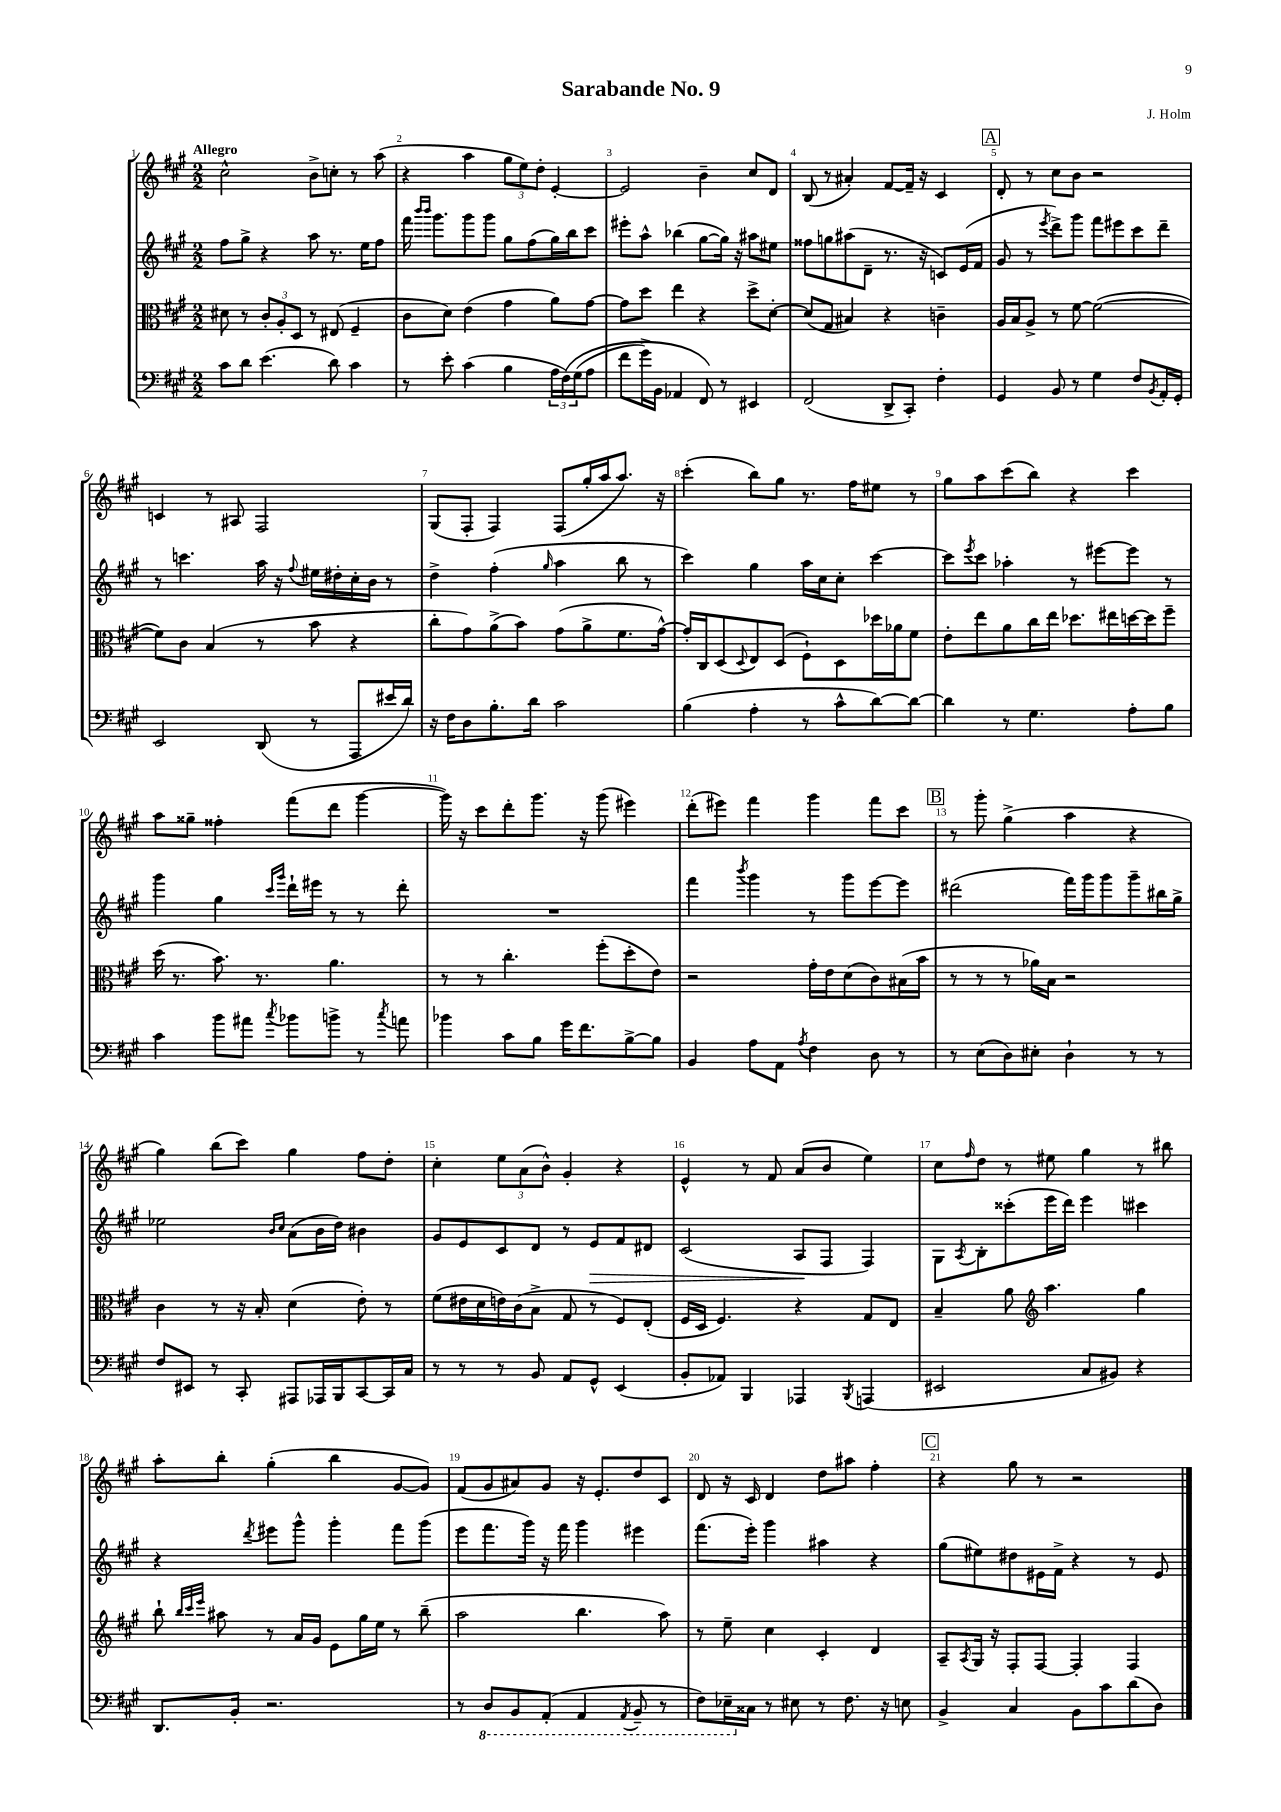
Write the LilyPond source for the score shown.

\header { title = "Sarabande No. 9" composer = "J. Holm" }
<<
\new StaffGroup <<
\new Staff = "s0" {
    \clef treble \key a \major \numericTimeSignature \time 2/2 \tempo "Allegro"
    cis''2-^ b'8-> c''8-. r8 a''8( |
    r4 a''4 \tuplet 3/2 { gis''8 e''8) d''8-. } e'4~-. |
    e'2 b'4-- cis''8 d'8 |
    b8( r8 ais'4-.) fis'8~ fis'16-- r16 cis'4 |
    \mark \markup { \box "A" } d'8-. r8 cis''8 b'8 r2 |
    c'4 r8 ais8 fis2 |
    gis8( fis8-. fis4) fis8( gis''16-. a''16 a''8.) r16 |
    cis'''4-.( b''8) gis''8 r8. fis''16 eis''8 r8 |
    gis''8 a''8 cis'''8( b''8) r4 cis'''4 |
    a''8 gisis''8-- fisis''4-. fis'''8( d'''8 gis'''4~ |
    gis'''16) r16 cis'''8 d'''8-. gis'''8. r16 gis'''8( eis'''4) |
    d'''8-.( eis'''8) fis'''4 gis'''4 fis'''8 cis'''8 |
    \mark \markup { \box "B" } r8 gis'''8-. gis''4->( a''4 r4 |
    gis''4) b''8( cis'''8) gis''4 fis''8 d''8-. |
    cis''4-. \tuplet 3/2 { e''8 a'8( b'8-^) } gis'4-. r4 |
    e'4-^ r8 fis'8 a'8( b'8 e''4) |
    cis''8 \grace { fis''16 } d''8 r8 eis''8 gis''4 r8 bis''8 |
    a''8-. b''8-. gis''4-.( b''4 gis'8~ gis'8) |
    fis'8( gis'8 ais'8) gis'8 r16 e'8.-. d''8 cis'8 |
    d'8 r16 cis'16 d'4 d''8 ais''8 fis''4-. |
    \mark \markup { \box "C" } r4 gis''8 r8 r2 \bar "|." |
}
\new Staff = "s1" {
    \clef treble \key a \major \numericTimeSignature \time 2/2
    fis''8 gis''8-> r4 a''8 r8. e''16 fis''8 |
    fis'''16 \grace { b'''16 b'''16 } gis'''8. gis'''8 gis'''8 gis''8 fis''8( gis''16) b''16 cis'''8 |
    eis'''8-. a''8-^ bes''4( gis''8~ gis''16) r16 ais''8 eis''8 |
    fisis''8 g''8 ais''8( d'8-- r8. r16 c'8) e'16( fis'16 |
    \mark \markup { \box "A" } gis'8 r8 \acciaccatura { e'''8 } d'''8->) gis'''8 fis'''8 eis'''8 cis'''8 d'''8-- |
    r8 c'''4. a''16 r16 \appoggiatura { fis''8 } eis''16 dis''16-. cis''16-. b'16 r8 |
    d''4-> fis''4-.( \grace { gis''16 } a''4 b''8 r8 |
    cis'''4) gis''4 a''16 cis''16 cis''8-. cis'''4~ |
    cis'''8 \acciaccatura { e'''8 } cis'''8 aes''4-. r8 eis'''8~ eis'''8 r8 |
    gis'''4 gis''4 \grace { cis'''16 gis'''16 } d'''16-! eis'''16 r8 r8 d'''8-. |
    R1 |
    fis'''4 \acciaccatura { b'''8 } gis'''4 r8 gis'''8 e'''8~ e'''8 |
    \mark \markup { \box "B" } dis'''2( fis'''16) gis'''16 gis'''8 gis'''8-- bis''16 gis''16-> |
    ees''2 \grace { b'16 cis''16 } a'8( b'16 d''16) bis'4 |
    gis'8 e'8 cis'8 d'8 r8 e'8\> fis'8 dis'8 |
    cis'2( a8\! fis8 fis4) |
    gis8 \acciaccatura { a8 } b8-. cisis'''8-.( e'''16 d'''16) e'''4 cis'''4 |
    r4 \acciaccatura { d'''8 } eis'''8 gis'''8-^ gis'''4-. fis'''8 gis'''8( |
    e'''8 fis'''8. gis'''16) r16 fis'''16 gis'''4 eis'''4 |
    fis'''8.( e'''16-.) gis'''4 ais''4 r4 |
    \mark \markup { \box "C" } gis''8( eis''8) dis''8 eis'16 fis'16-> r4 r8 eis'8 \bar "|." |
}
\new Staff = "s2" {
    \clef alto \key a \major \numericTimeSignature \time 2/2
    dis'8 r8 \tuplet 3/2 { cis'8-. a8-. d8 } r8 eis8( fis4-- |
    cis'8 d'8) e'4( gis'4 a'8) gis'8~ |
    gis'8 d''8 e''4 r4 d''8-> d'8~-. |
    d'8( gis8 bis4) r4 c'4-- |
    \mark \markup { \box "A" } a16 b16 a8-> r8 fis'8~ fis'2~( |
    fis'8) cis'8 b4( r8 b'8 r4 |
    cis''8-. gis'8) a'8->( b'8) gis'8( a'8-> fis'8. gis'16~-^) |
    gis'16-. cis16 d8( \appoggiatura { d8 } e8) d8( fis8-!) d8 des''16 aes'16 fis'8 |
    e'8-. e''8 a'8 cis''16 e''16 des''8. eis''16 d''16~ d''16 fis''8-- |
    d''16( r8. b'8.) r8. a'4. |
    r8 r8 cis''4.-. fis''8-.( d''8-. e'8) |
    r2 gis'16-. e'16 d'8( cis'8) bis16( b'16 |
    \mark \markup { \box "B" } r8 r8 r8 aes'16) b16 r2 |
    cis'4 r8 r16 b16-. d'4( e'8-.) r8 |
    fis'8( eis'16 d'16 e'16) cis'16( b8-> gis8 r8 fis8) e8-.( |
    fis16 d16 fis4.) r4 gis8 e8 |
    b4-- a'8 \clef treble a''4. gis''4 |
    b''8-! \grace { b''32 cis'''32 e'''32 } ais''8 r8 a'16 gis'16 e'8 gis''16 e''16 r8 b''8--( |
    a''2 b''4. a''8) |
    r8 e''8-- cis''4 cis'4-. d'4 |
    \mark \markup { \box "C" } a8-- \acciaccatura { a8 } gis16 r16 fis8-. fis8~ fis4-. fis4 \bar "|." |
}
\new Staff = "s3" {
    \clef bass \key a \major \numericTimeSignature \time 2/2
    cis'8 d'8 e'4.( d'8) cis'4 |
    r8 e'8-. cis'4( b4 \tuplet 3/2 { a16 fis16)\( gis16( } a8 |
    fis'8 gis'16->) b,16 aes,4 fis,8\) r8 eis,4 |
    fis,2( d,8-> cis,8-.) fis4-. |
    \mark \markup { \box "A" } gis,4 b,8 r8 gis4 fis8 \acciaccatura { b,8 } a,16-. gis,16-. |
    e,2 d,8( r8 a,,8 eis'16 d'16) |
    r16 fis16 d8 b8.-. d'16 cis'2 |
    b4( a4-. r8 cis'8-^ d'8~) d'8~ |
    d'4 r8 gis4. a8-. b8 |
    cis'4 b'8 ais'8 \acciaccatura { cis''8 } bes'8 b'8-> r8 \acciaccatura { cis''8 } a'8 |
    bes'4 cis'8 b8 gis'16 fis'8. b8~-> b8 |
    b,4 a8 a,8 \acciaccatura { a8 } fis4 d8 r8 |
    \mark \markup { \box "B" } r8 e8( d8) eis8-. d4-! r8 r8 |
    fis8 eis,8 r8 cis,8-. ais,,8 aes,,16 b,,16 cis,8~ cis,16 cis16 |
    r8 r8 r8 b,8 a,8 gis,8-^ e,4( |
    b,8-. aes,8) b,,4 aes,,4 \acciaccatura { b,,8 } a,,4( |
    eis,2 cis8 bis,8) r4 |
    d,8. b,16-. r2. |
    r8 \ottava #-1 d,8 b,,8 a,,8-.( a,,4 \acciaccatura { a,,8 } b,,8-- r8 |
    fis,8) ees,16-- \ottava #0 cisis16 r8 eis8 r8 fis8. r16 e8 |
    \mark \markup { \box "C" } b,4-> cis4 b,8 cis'8 d'8( d8) \bar "|." |
}
>>
>>
\layout { \context { \Score \override BarNumber.break-visibility = ##(#f #t #t) barNumberVisibility = #all-bar-numbers-visible } }
